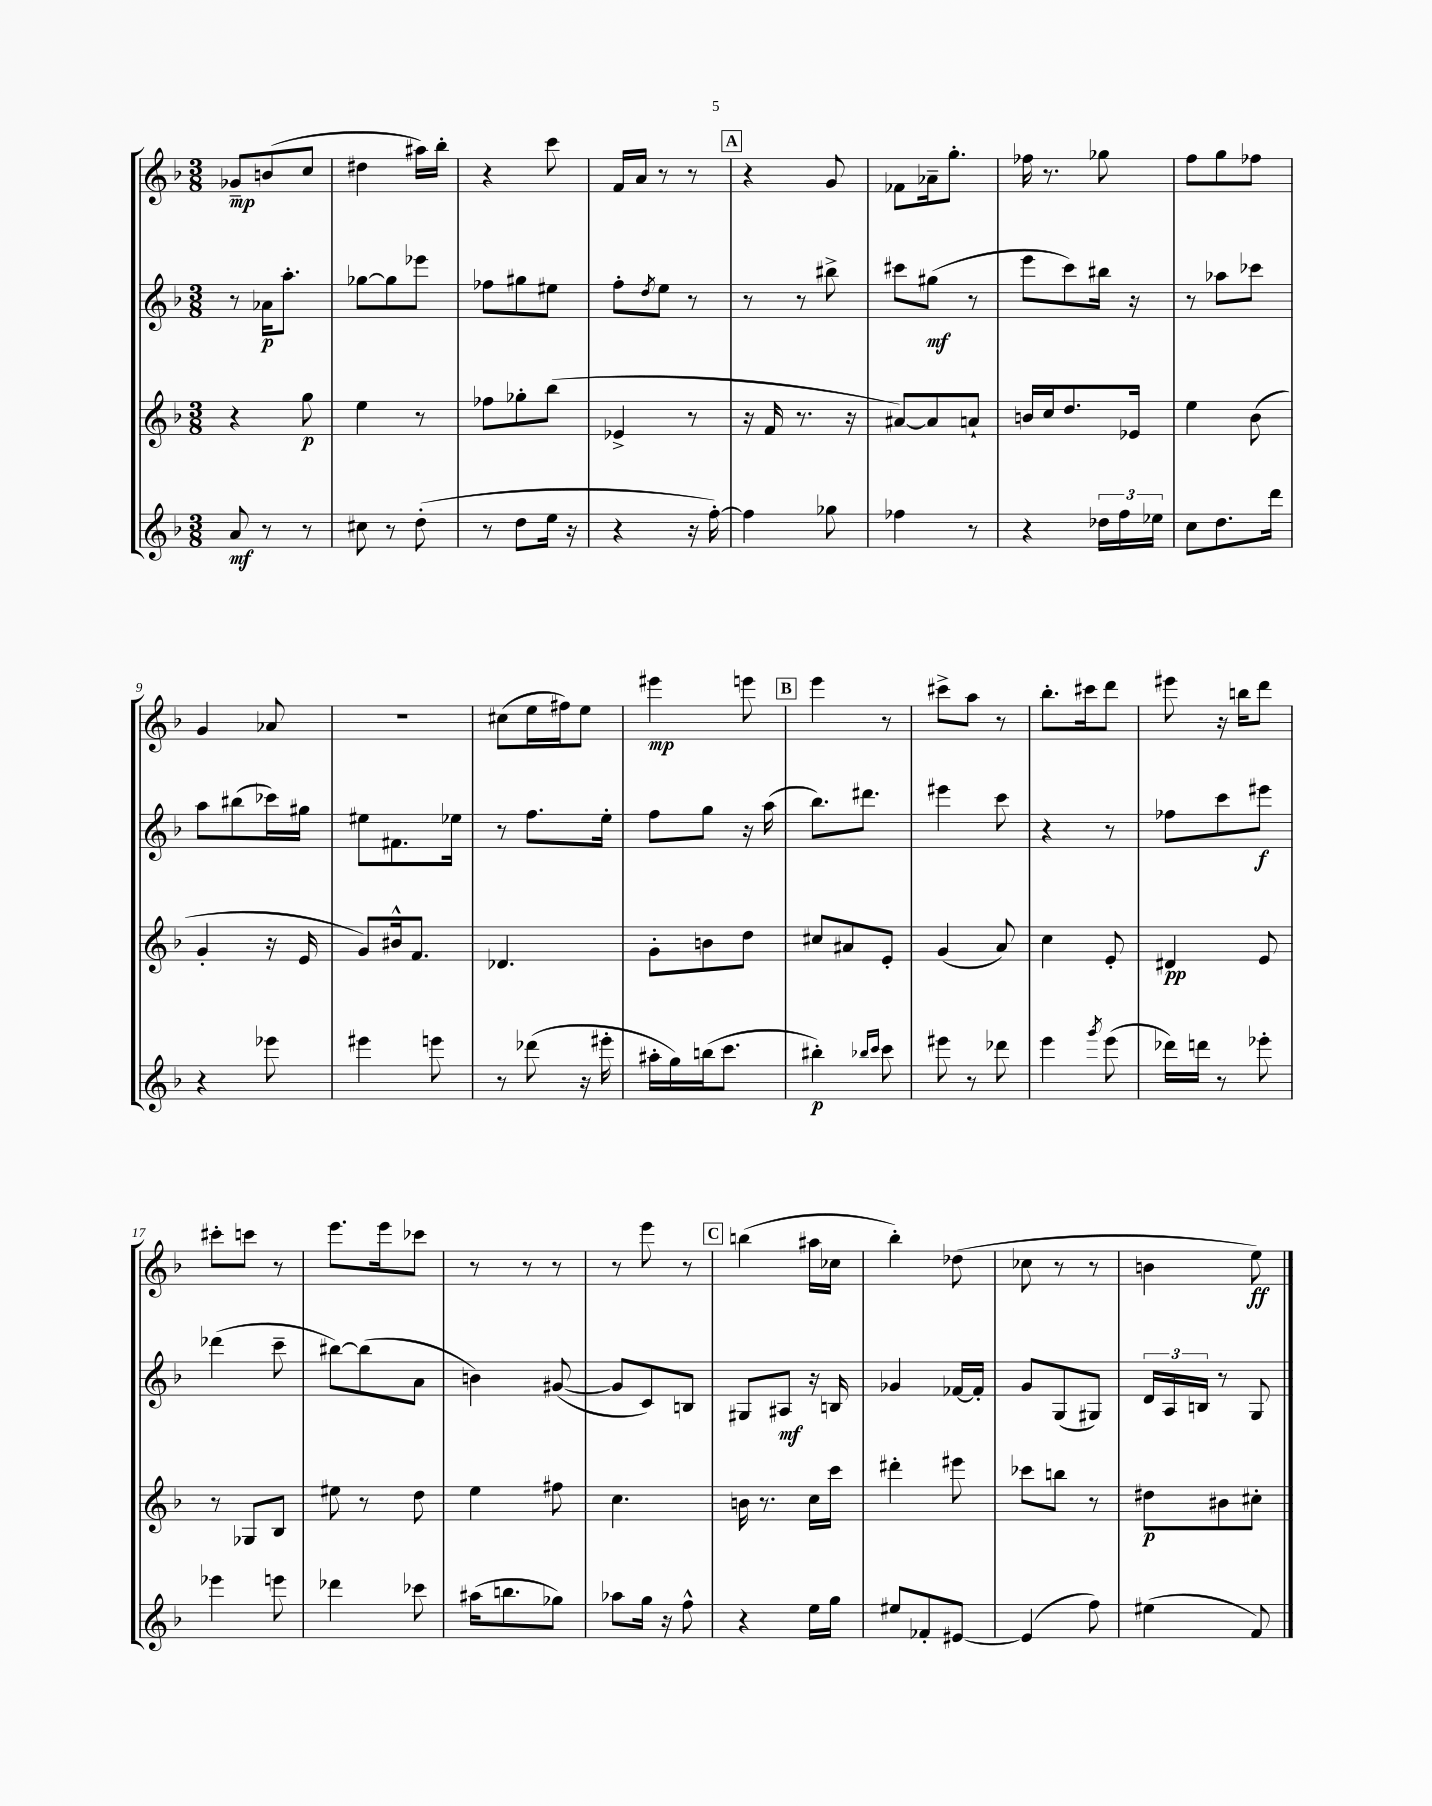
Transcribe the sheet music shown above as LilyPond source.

<<
\new StaffGroup <<
\new Staff = "s0" {
    \clef treble \key f \major \numericTimeSignature \time 3/8
    ges'8--\mp b'8( c''8 |
    dis''4 ais''16) bes''16-. |
    r4 c'''8 |
    f'16 a'16 r8 r8 |
    \mark \markup { \box "A" } r4 g'8 |
    fes'8 aes'16-- g''8.-. |
    fes''16 r8. ges''8 |
    f''8 g''8 fes''8 |
    g'4 aes'8 |
    R4. |
    cis''8( e''16 fis''16) e''8 |
    eis'''4\mp e'''8 |
    \mark \markup { \box "B" } e'''4 r8 |
    cis'''8-> a''8 r8 |
    bes''8.-. cis'''16 d'''8 |
    eis'''8 r16 b''16 d'''8 |
    cis'''8-. c'''8 r8 |
    e'''8. e'''16 ces'''8 |
    r8 r8 r8 |
    r8 e'''8 r8 |
    \mark \markup { \box "C" } b''4( ais''16 ces''16 |
    bes''4-.) des''8( |
    ces''8 r8 r8 |
    b'4 e''8\ff) \bar "|." |
}
\new Staff = "s1" {
    \clef treble \key f \major \numericTimeSignature \time 3/8
    r8 aes'16\p a''8.-. |
    ges''8~ ges''8 ees'''8 |
    fes''8 gis''8 eis''8 |
    f''8-. \acciaccatura { d''8 } e''8 r8 |
    \mark \markup { \box "A" } r8 r8 bis''8-> |
    cis'''8 gis''8\mf( r8 |
    e'''8 c'''8) bis''16 r16 |
    r8 aes''8 ces'''8 |
    a''8 bis''8( ces'''16) gis''16 |
    eis''8 fis'8. ees''16 |
    r8 f''8. e''16-. |
    f''8 g''8 r16 a''16( |
    \mark \markup { \box "B" } bes''8.) dis'''8. |
    eis'''4 c'''8 |
    r4 r8 |
    fes''8 c'''8 eis'''8\f |
    des'''4( c'''8-- |
    bis''8~) bis''8( a'8 |
    b'4) gis'8~( |
    gis'8 c'8) b8 |
    \mark \markup { \box "C" } gis8 ais8\mf r16 b16 |
    ges'4 fes'16~ fes'16-. |
    g'8 g8( gis8) |
    \tuplet 3/2 { d'16 a16 b16 } r8 g8 \bar "|." |
}
\new Staff = "s2" {
    \clef treble \key f \major \numericTimeSignature \time 3/8
    r4 g''8\p |
    e''4 r8 |
    fes''8 ges''8-. bes''8( |
    ees'4-> r8 |
    \mark \markup { \box "A" } r16 f'16 r8. r16 |
    ais'8~) ais'8 a'8-! |
    b'16 c''16 d''8. ees'16 |
    e''4 bes'8( |
    g'4-. r16 e'16 |
    g'8) bis'16-^ f'8. |
    des'4. |
    g'8-. b'8 d''8 |
    \mark \markup { \box "B" } cis''8 ais'8 e'8-. |
    g'4( a'8) |
    c''4 e'8-. |
    dis'4\pp e'8 |
    r8 ges8 bes8 |
    eis''8 r8 d''8 |
    e''4 fis''8 |
    c''4. |
    \mark \markup { \box "C" } b'16 r8. c''16 c'''16 |
    dis'''4-. eis'''8 |
    ces'''8 b''8 r8 |
    dis''8\p bis'8 cis''8-. \bar "|." |
}
\new Staff = "s3" {
    \clef treble \key f \major \numericTimeSignature \time 3/8
    a'8\mf r8 r8 |
    cis''8 r8 d''8-.( |
    r8 d''8 e''16 r16 |
    r4 r16 f''16~-.) |
    \mark \markup { \box "A" } f''4 ges''8 |
    fes''4 r8 |
    r4 \tuplet 3/2 { des''16 f''16 ees''16 } |
    c''8 d''8. d'''16 |
    r4 ees'''8 |
    eis'''4 e'''8 |
    r8 des'''8( r16 eis'''16-. |
    ais''16-. g''16) b''16( c'''8. |
    \mark \markup { \box "B" } bis''4-.\p) \grace { bes''16 c'''16 } c'''8 |
    eis'''8 r8 des'''8 |
    e'''4 \acciaccatura { g'''8 } e'''8( |
    des'''16) d'''16 r8 ees'''8-. |
    ees'''4 e'''8 |
    des'''4 ces'''8 |
    ais''16( b''8. ges''8) |
    aes''8 g''16 r16 f''8-^ |
    \mark \markup { \box "C" } r4 e''16 g''16 |
    eis''8 fes'8-. eis'8~ |
    eis'4( f''8) |
    eis''4( f'8) \bar "|." |
}
>>
>>
